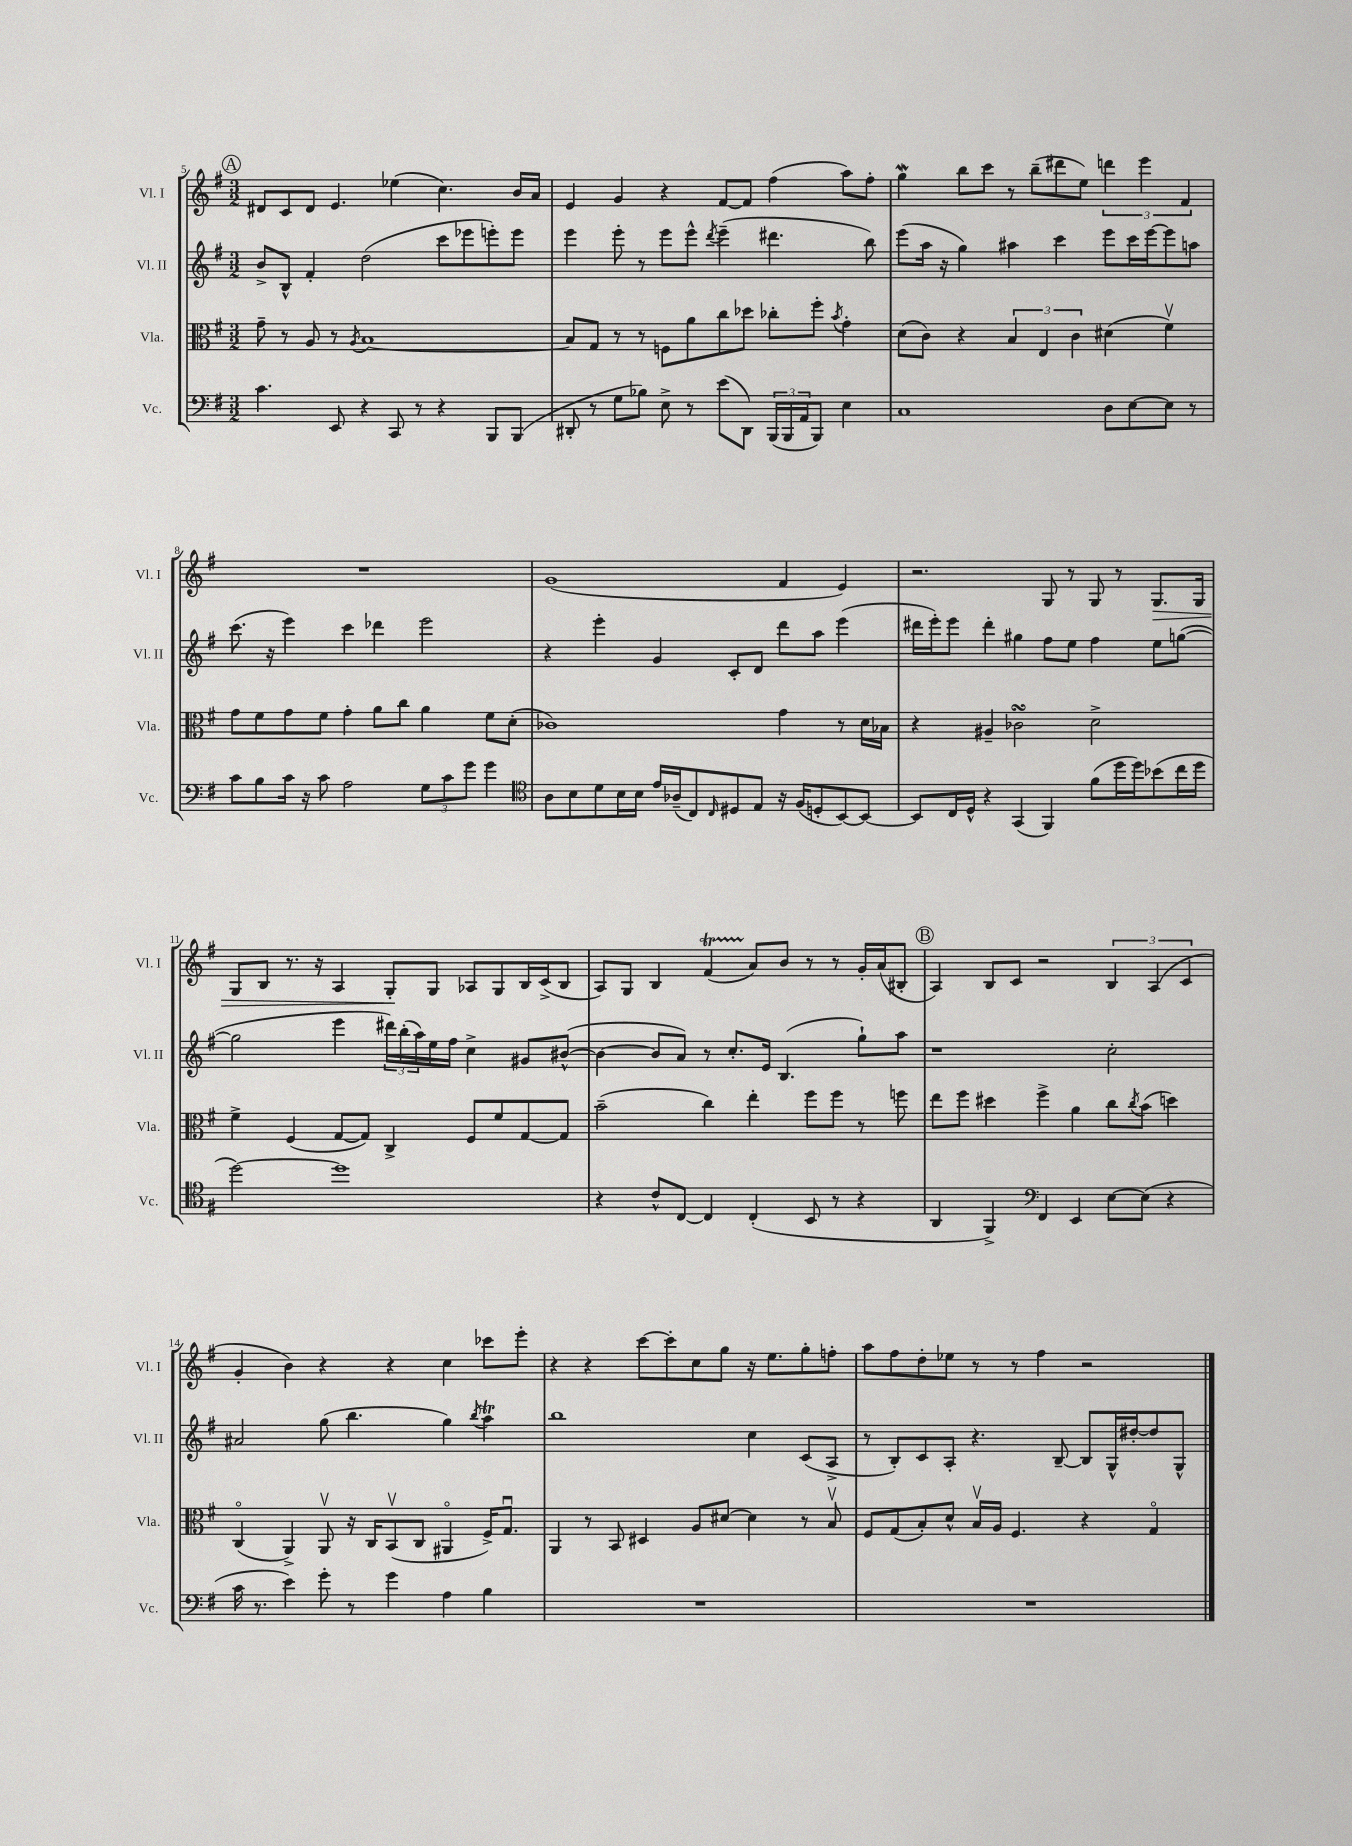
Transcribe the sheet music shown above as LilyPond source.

<<
\new StaffGroup <<
\new Staff = "s0" \with { instrumentName = "Vl. I" shortInstrumentName = "Vl. I" } {
    \clef treble \key g \major \numericTimeSignature \time 3/2
    \mark \markup { \circle "A" } dis'8 c'8 dis'8 e'4. ees''4( c''4.) b'16 a'16 |
    e'4 g'4 r4 fis'8~ fis'8 fis''4( a''8) fis''8-. |
    g''4\mordent b''8 c'''8 r8 b''8--( dis'''8 e''8) \tuplet 3/2 { d'''4 e'''4 fis'4 } |
    R1. |
    g'1( fis'4 e'4) |
    r2. g8 r8 g8 r8 g8.\> g16 |
    g8 b8 r8. r16 a4 g8-.\! g8 aes8 g8 b16 c'16->( b8 |
    a8) g8 b4 fis'4\startTrillSpan( a'8\stopTrillSpan) b'8 r8 r8 g'16-. a'16( bis8-. |
    \mark \markup { \circle "B" } a4) b8 c'8 r2 \tuplet 3/2 { b4 a4( c'4 } |
    g'4-. b'4) r4 r4 c''4 ces'''8 e'''8-. |
    r4 r4 c'''8~ c'''8-. c''8 g''8 r16 e''8. g''8-. f''8-. |
    a''8 fis''8 d''8-. ees''8 r8 r8 fis''4 r2 \bar "|." |
}
\new Staff = "s1" \with { instrumentName = "Vl. II" shortInstrumentName = "Vl. II" } {
    \clef treble \key g \major \numericTimeSignature \time 3/2
    \mark \markup { \circle "A" } b'8-> b8-^ fis'4-. d''2( c'''8 ees'''8 e'''8-.) e'''8 |
    e'''4 e'''8-. r8 e'''8 e'''8-^ \acciaccatura { d'''8 } e'''4--( dis'''4. b''8) |
    e'''8( a''16 r16 g''4) ais''4 c'''4 e'''8 c'''16 e'''16~ e'''8 a''8 |
    c'''8.( r16 e'''4) c'''4 des'''4 e'''2 |
    r4 e'''4-. g'4 c'8-. d'8 d'''8 a''8 e'''4( |
    dis'''16 e'''16-.) e'''8 dis'''4-. gis''4 fis''8 e''8 fis''4 e''8 g''8~( |
    g''2 e'''4 \tuplet 3/2 { dis'''16) b''16-.( a''16) } e''16 fis''16 c''4-> gis'8 bis'8~-^( |
    bis'4~ bis'8 a'8) r8 c''8.-. e'16 b4.( g''8-!) a''8 |
    \mark \markup { \circle "B" } r1 c''2-. |
    ais'2 g''8( b''4. g''4) \acciaccatura { b''8 } a''4\trill |
    b''1 c''4 c'8( a8-> |
    r8 b8-.) c'8 a8-. r4. b8~-- b8 g16-^ dis''16~-. dis''8 g8-^ \bar "|." |
}
\new Staff = "s2" \with { instrumentName = "Vla." shortInstrumentName = "Vla." } {
    \clef alto \key g \major \numericTimeSignature \time 3/2
    \mark \markup { \circle "A" } g'8-- r8 a8 r8 \acciaccatura { a8 } b1~ |
    b8 g8 r8 r8 f8 a'8 c''8 des''8 ces''8-. fis''8-. \acciaccatura { b'8 } g'4-. |
    d'8( c'8) r4 \tuplet 3/2 { b4 e4 c'4 } dis'4( fis'4\upbow) |
    g'8 fis'8 g'8 fis'8 g'4-. a'8 c''8 a'4 fis'8 d'8-.( |
    ces'1) g'4 r8 d'16 bes16 |
    r4 ais4-- ces'2\turn d'2-> |
    fis'4-> fis4( g8~ g8) c4-> fis8 fis'8 g8~ g8 |
    b'2--( c''4) e''4-. fis''8 fis''8 r8 f''8 |
    \mark \markup { \circle "B" } e''8 fis''8 dis''4 fis''4-> a'4 c''8 \acciaccatura { c''8 } b'8( d''4) |
    c4\flageolet( a,4->) a,8\upbow r16 c16 b,8\upbow( c8 ais,4\flageolet fis16->) g8.\downbow |
    a,4 r8 b,8 dis4 a8 dis'8~ dis'4 r8 b8\upbow |
    fis8 g8( b8-.) d'8-^ b16\upbow a16 fis4. r4 g4\flageolet \bar "|." |
}
\new Staff = "s3" \with { instrumentName = "Vc." shortInstrumentName = "Vc." } {
    \clef bass \key g \major \numericTimeSignature \time 3/2
    \mark \markup { \circle "A" } c'4. e,8 r4 c,8 r8 r4 b,,8 b,,8( |
    dis,8-. r8 g8 bes8) e8-> r8 e'8( dis,8) \tuplet 3/2 { b,,16( b,,16 a,16 } b,,8) e4 |
    c1 d8 e8~ e8 r8 |
    c'8 b8 c'16 r16 c'8 a2 \tuplet 3/2 { g8 c'8 g'8 } g'4 |
    \clef tenor a8 b8 d'8 b16 b16 e'16 aes16--( c8) \grace { c16 } dis8 e8 r16 fis16( d8-. b,8~) b,8~ |
    b,8 c16 d16-^ r4 g,4( fis,4) fis'8( d''16 d''16) bes'8( c''16 d''16 |
    d''2~) d''1 |
    r4 c'8-^ c8~ c4 c4-.( b,8 r8 r4 |
    \mark \markup { \circle "B" } a,4 fis,4->) \clef bass fis,4 e,4 e8~ e8( r4 |
    c'16 r8. e'4) g'8-. r8 g'4 a4 b4 |
    R1. |
    R1. \bar "|." |
}
>>
>>
\layout { \context { \Score currentBarNumber = #5 } }
